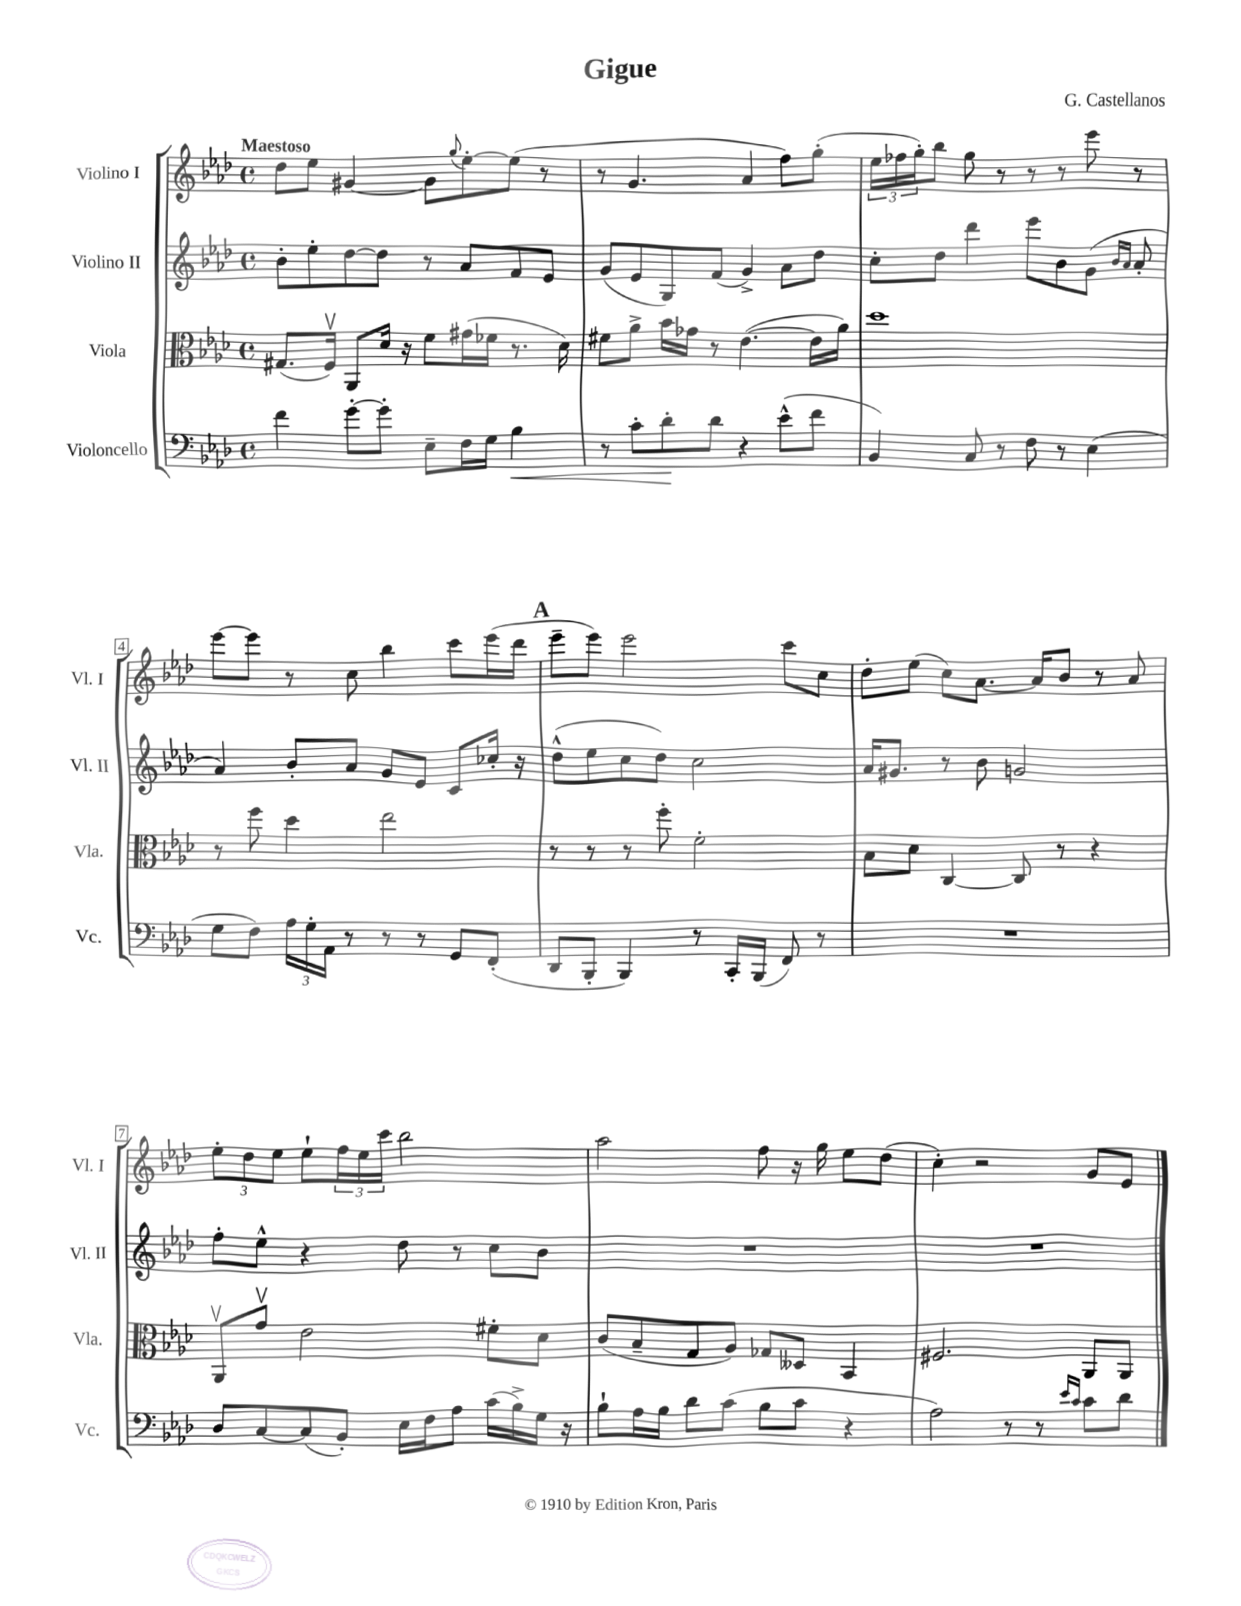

**kern	**kern	**kern	**kern
*staff4	*staff3	*staff2	*staff1
*clefF4	*clefC3	*clefG2	*clefG2
*k[b-e-a-d-]	*k[b-e-a-d-]	*k[b-e-a-d-]	*k[b-e-a-d-]
*M4/4	*M4/4	*M4/4	*M4/4
*met(c)	*met(c)	*met(c)	*met(c)
4f	(8.G#	8b-'	8dd-
.	.	8ee-'	8ee-
.	16Fv)	.	.
[8g'	8AA-	[8dd-	[4g#
8g']	16d-	8dd-]	.
.	16r	.	.
8E-~	8f	8r	8g#]
.	.	.	8qqgg
16F	(16g#	8a-	[8ee-'
16G	16f-	.	.
4B-	8.r	8f	(8ee-]
.	.	8e-	8r
.	16d-)	.	.
=	=	=	=
8r	8f#	(8g	8r
8c'	8a-^	8e-	4.g
8d-'	16b-	8G)	.
.	16g-	.	.
8d-	8r	(8f	.
4r	([4.e-	4g^)	4a-
(8e-^^	.	8a-	8ff)
8f	16e-]	8dd-	(8gg'
.	16a-)	.	.
=	=	=	=
4BB-)	1dd-	8cc'	24ee-
.	.	.	24ff-
.	.	.	24gg')
.	.	8dd-	8bb-
8C	.	4ddd-	8gg
8r	.	.	8r
8F	.	8eee-	8r
8r	.	8b-	8r
(4E-	.	(8g	8eee-
.	.	16qqb-	.
.	.	16qqa-	.
.	.	8a-'	8r
=	=	=	=
8G	8r	4a-)	[8eee-
8F)	8ff	.	8eee-]
24A-	4dd-	8b-'	8r
24G'	.	.	.
24AA-	.	.	.
8r	.	8a-	8cc
8r	2ee-	8g	4bb-
8r	.	8e-	.
8GG	.	8c	8ccc
(8FF'	.	16cc-'	(16eee-
.	.	16r	16ddd-
=	=	=	=
8DD-	8r	(8dd-^^	8eee-~
8BBB-'	8r	8ee-	8eee-)
4BBB-)	8r	8cc	2eee-
.	8ff'	8dd-)	.
8r	2f'	2cc	.
16CC'	.	.	.
(16BBB-	.	.	.
8FF)	.	.	8ccc
8r	.	.	8cc
=	=	=	=
1r	8B-	16a-	8dd-'
.	.	8.g#	.
.	8d-	.	(8ee-
.	[4C	8r	8cc)
.	.	8b-	[8.a-
.	8C]	2g	.
.	.	.	16a-]
.	8r	.	8b-
.	4r	.	8r
.	.	.	8a-
=	=	=	=
8D-	8AA-v	8ff'	12ee-'
.	.	.	12dd-
[8C	8gv	8ee-^^	.
.	.	.	12ee-
(8C]	2e-	4r	8ee-`
8BB-')	.	.	24ff
.	.	.	24ee-
.	.	.	24ccc
16E-	.	8dd-	2bb-
16F	.	.	.
8A-	.	8r	.
(16c	8f#'	8cc	.
16B-^)	.	.	.
16G	8d-	8b-	.
16r	.	.	.
=	=	=	=
8B-`	(8c	1r	2aa-
16A-	8B-~	.	.
16B-	.	.	.
8d-	8G	.	.
(8c	8A-)	.	.
8B-	8G-	.	8ff
8c	8D--	.	16r
.	.	.	16gg
4r	4BB-	.	8ee-
.	.	.	(8dd-
=	=	=	=
2A-)	2.F#	1r	4cc')
.	.	.	2r
8r	.	.	.
8r	.	.	.
16qqe-	.	.	.
16qqc	.	.	.
8c	8AA-	.	8g
8d-	8AA-	.	8e-
==	==	==	==
*-	*-	*-	*-
